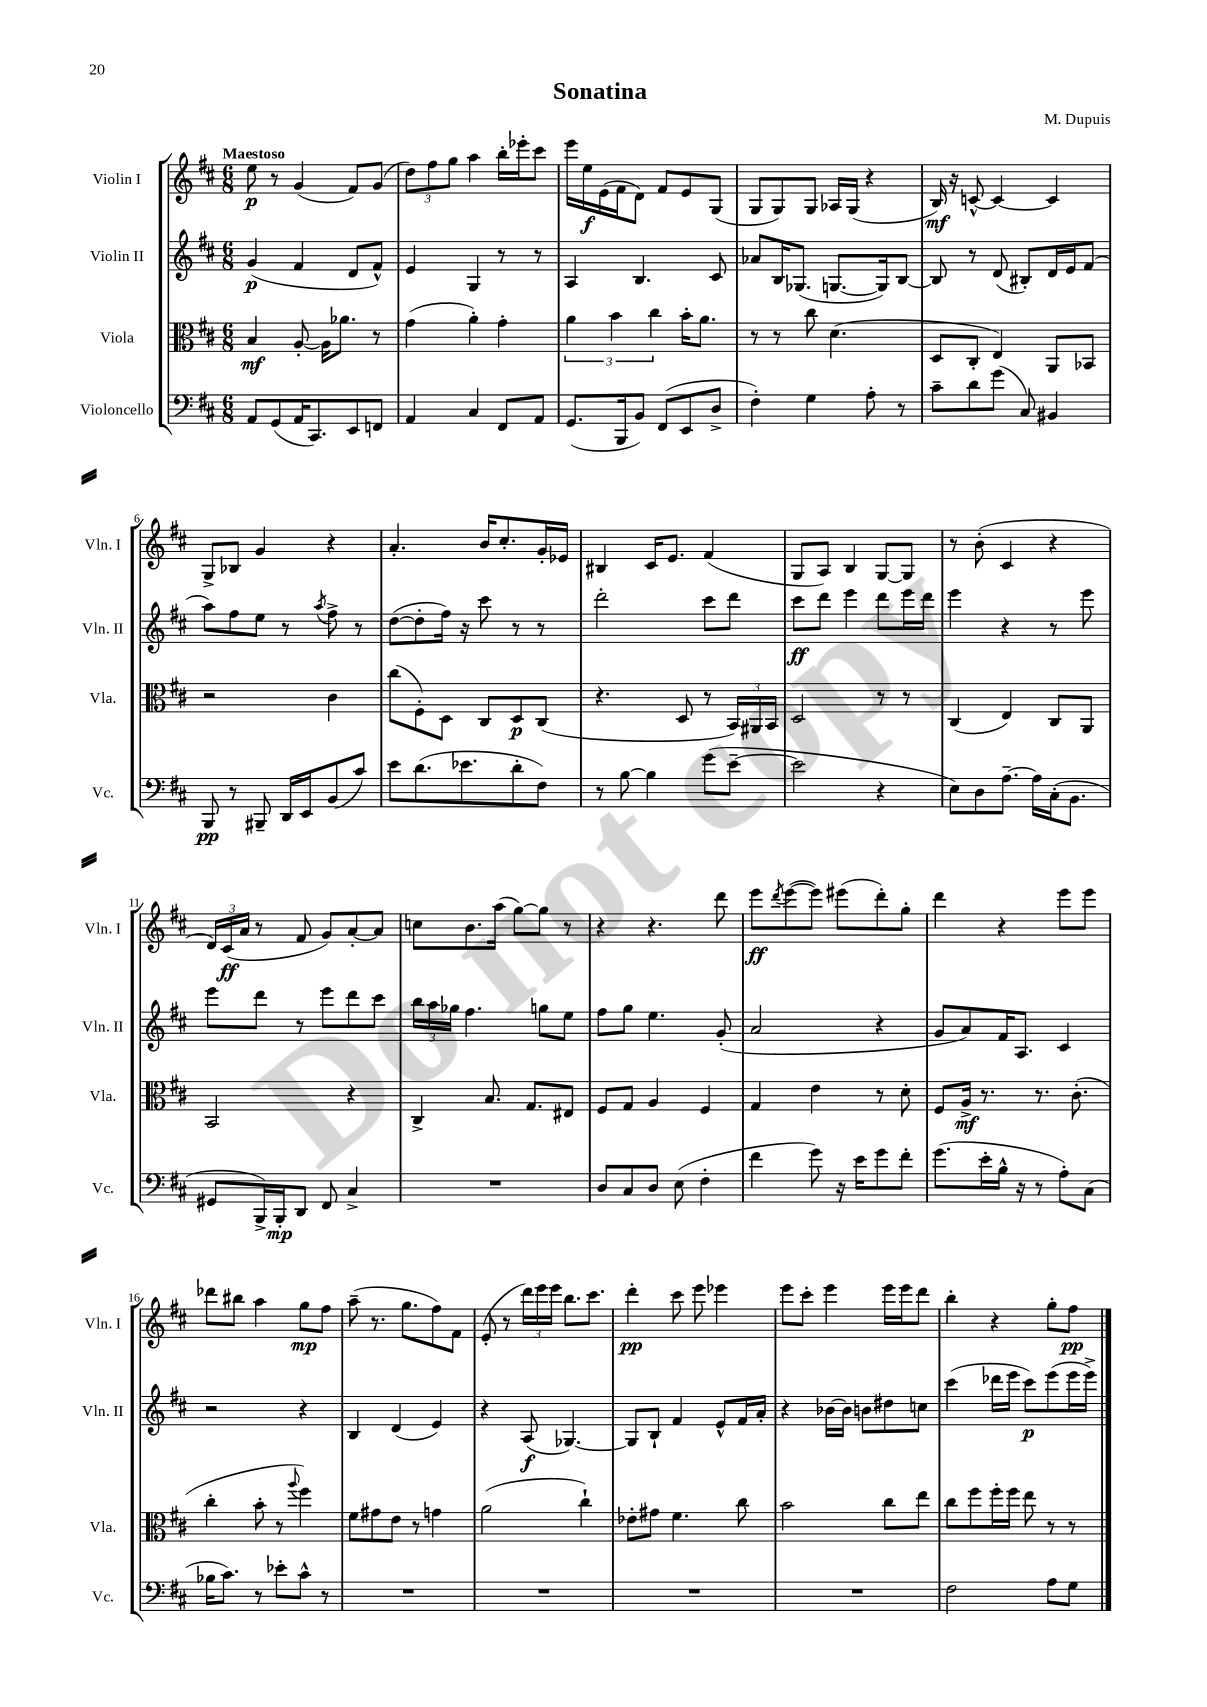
\header { title = "Sonatina" composer = "M. Dupuis" }
<<
\new StaffGroup <<
\new Staff = "s0" \with { instrumentName = "Violin I" shortInstrumentName = "Vln. I" } {
    \clef treble \key d \major \numericTimeSignature \time 6/8 \tempo "Maestoso"
    e''8\p r8 g'4( fis'8) g'8( |
    \tuplet 3/2 { d''8) fis''8 g''8 } a''4 b''16-. ees'''16-. cis'''8 |
    e'''16 e''16\f e'16( fis'16 d'8) fis'8 e'8 g8( |
    g8 g8) g8 aes16 g16( r4 |
    b16\mf) r16 c'8~-^ c'4~ c'4 |
    g8-> bes8 g'4 r4 |
    a'4.-. b'16 cis''8.-. g'16-. ees'16 |
    bis4 cis'16 e'8. fis'4( |
    g8 a8) b4 g8~ g8 |
    r8 b'8-.( cis'4 r4 |
    \tuplet 3/2 { d'16) cis'16\ff( a'16 } r8 fis'8 g'8) a'8~-. a'8 |
    c''8 b'8. a''16( g''8~) g''8 r8 |
    r4 r4. d'''8 |
    e'''8\ff \acciaccatura { d'''8 } e'''8~( e'''8) eis'''8( d'''8-.) g''8-. |
    d'''4 r4 e'''8 e'''8 |
    des'''8 bis''8 a''4 g''8\mp fis''8 |
    a''8--( r8. g''8. fis''8) fis'8 |
    e'8-.( r8 \tuplet 3/2 { d'''16) e'''16 e'''16 } b''8. cis'''8. |
    d'''4-.\pp cis'''8 e'''8 ees'''4 |
    e'''8 cis'''8-. e'''4 e'''16 e'''16 d'''8 |
    b''4-. r4 g''8-. fis''8\pp \bar "|." |
}
\new Staff = "s1" \with { instrumentName = "Violin II" shortInstrumentName = "Vln. II" } {
    \clef treble \key d \major \numericTimeSignature \time 6/8
    g'4\p( fis'4 d'8 fis'8-^) |
    e'4 g4 r8 r8 |
    a4 b4. cis'8 |
    aes'8 b16 ges8.( g8.~ g16) b8~ |
    b8 r8 d'8( bis8-.) d'16 e'16 fis'8( |
    a''8) fis''8 e''8 r8 \acciaccatura { a''8 } fis''8-> r8 |
    d''8~( d''8-. fis''16) r16 cis'''8 r8 r8 |
    d'''2-. cis'''8 d'''8 |
    cis'''8\ff d'''8 e'''4 d'''8 e'''16 d'''16 |
    e'''4 r4 r8 e'''8 |
    e'''8 d'''8 r8 e'''8 d'''8 cis'''8 |
    \tuplet 3/2 { b''16 a''16 ges''16 } fis''4. g''8 e''8 |
    fis''8 g''8 e''4. g'8-.( |
    a'2 r4 |
    g'8 a'8) fis'16 a8. cis'4 |
    r2 r4 |
    b4 d'4( e'4) |
    r4 a8\f( ges4.~) |
    ges8 b8-! fis'4 e'8-^ fis'16 a'16-. |
    r4 bes'16~ bes'16 b'8 dis''8 c''8 |
    cis'''4( des'''16 e'''16 cis'''8\p) e'''8( e'''16 e'''16->) \bar "|." |
}
\new Staff = "s2" \with { instrumentName = "Viola" shortInstrumentName = "Vla." } {
    \clef alto \key d \major \numericTimeSignature \time 6/8
    b4\mf a8~-. a16 aes'8. r8 |
    g'4( a'4-.) g'4-. |
    \tuplet 3/2 { a'4 b'4 cis''4 } b'16-. a'8. |
    r8 r8 cis''8 d'4.( |
    d8 cis8-. e4) a,8 bes,8 |
    r2 cis'4 |
    cis''8( fis8-.) d8 cis8 d8\p cis8( |
    r4. d8 r8 \tuplet 3/2 { b,16) ais,16 b,16 } |
    d2 r8 r8 |
    cis4( e4) cis8 a,8 |
    b,2 r4 |
    cis4-> b8. g8. eis8 |
    fis8 g8 a4 fis4 |
    g4 e'4 r8 d'8-. |
    fis8 a16->\mf r8. r8. cis'8.-.( |
    cis''4-. b'8-. r8 \appoggiatura { a''8 } fis''4) |
    fis'8 gis'8 e'8 r8 g'4 |
    a'2( cis''4-!) |
    ees'8-. gis'8 fis'4. cis''8 |
    b'2 cis''8 e''8 |
    cis''8 fis''8 fis''16-. fis''16 e''8 r8 r8 \bar "|." |
}
\new Staff = "s3" \with { instrumentName = "Violoncello" shortInstrumentName = "Vc." } {
    \clef bass \key d \major \numericTimeSignature \time 6/8
    a,8 g,8( a,16 cis,8.) e,8 f,8 |
    a,4 cis4 fis,8 a,8 |
    g,8.( b,,16 b,8) fis,8( e,8 d8-> |
    fis4-.) g4 a8-. r8 |
    cis'8-- d'8 g'8( cis8) bis,4 |
    b,,8\pp r8 bis,,8-- d,16 e,16 b,8( cis'8) |
    e'8 d'8.( ees'8. d'8-. fis8) |
    r8 b8~ b4 g'8( e'8~-- |
    e'2 r4 |
    e8) d8 a8.~-- a16 cis16-.( b,8. |
    gis,8 b,,16->) b,,16-.\mp d,8 fis,8 cis4-> |
    R2. |
    d8 cis8 d8 e8( fis4-. |
    fis'4 g'8) r16 e'16 g'8 fis'8-. |
    g'8.( e'16-. b16-^ r16 r8 a8-.) cis8( |
    bes16 cis'8.) r8 ees'8-. cis'8-^ r8 |
    R2. |
    R2. |
    R2. |
    R2. |
    fis2 a8 g8 \bar "|." |
}
>>
>>
